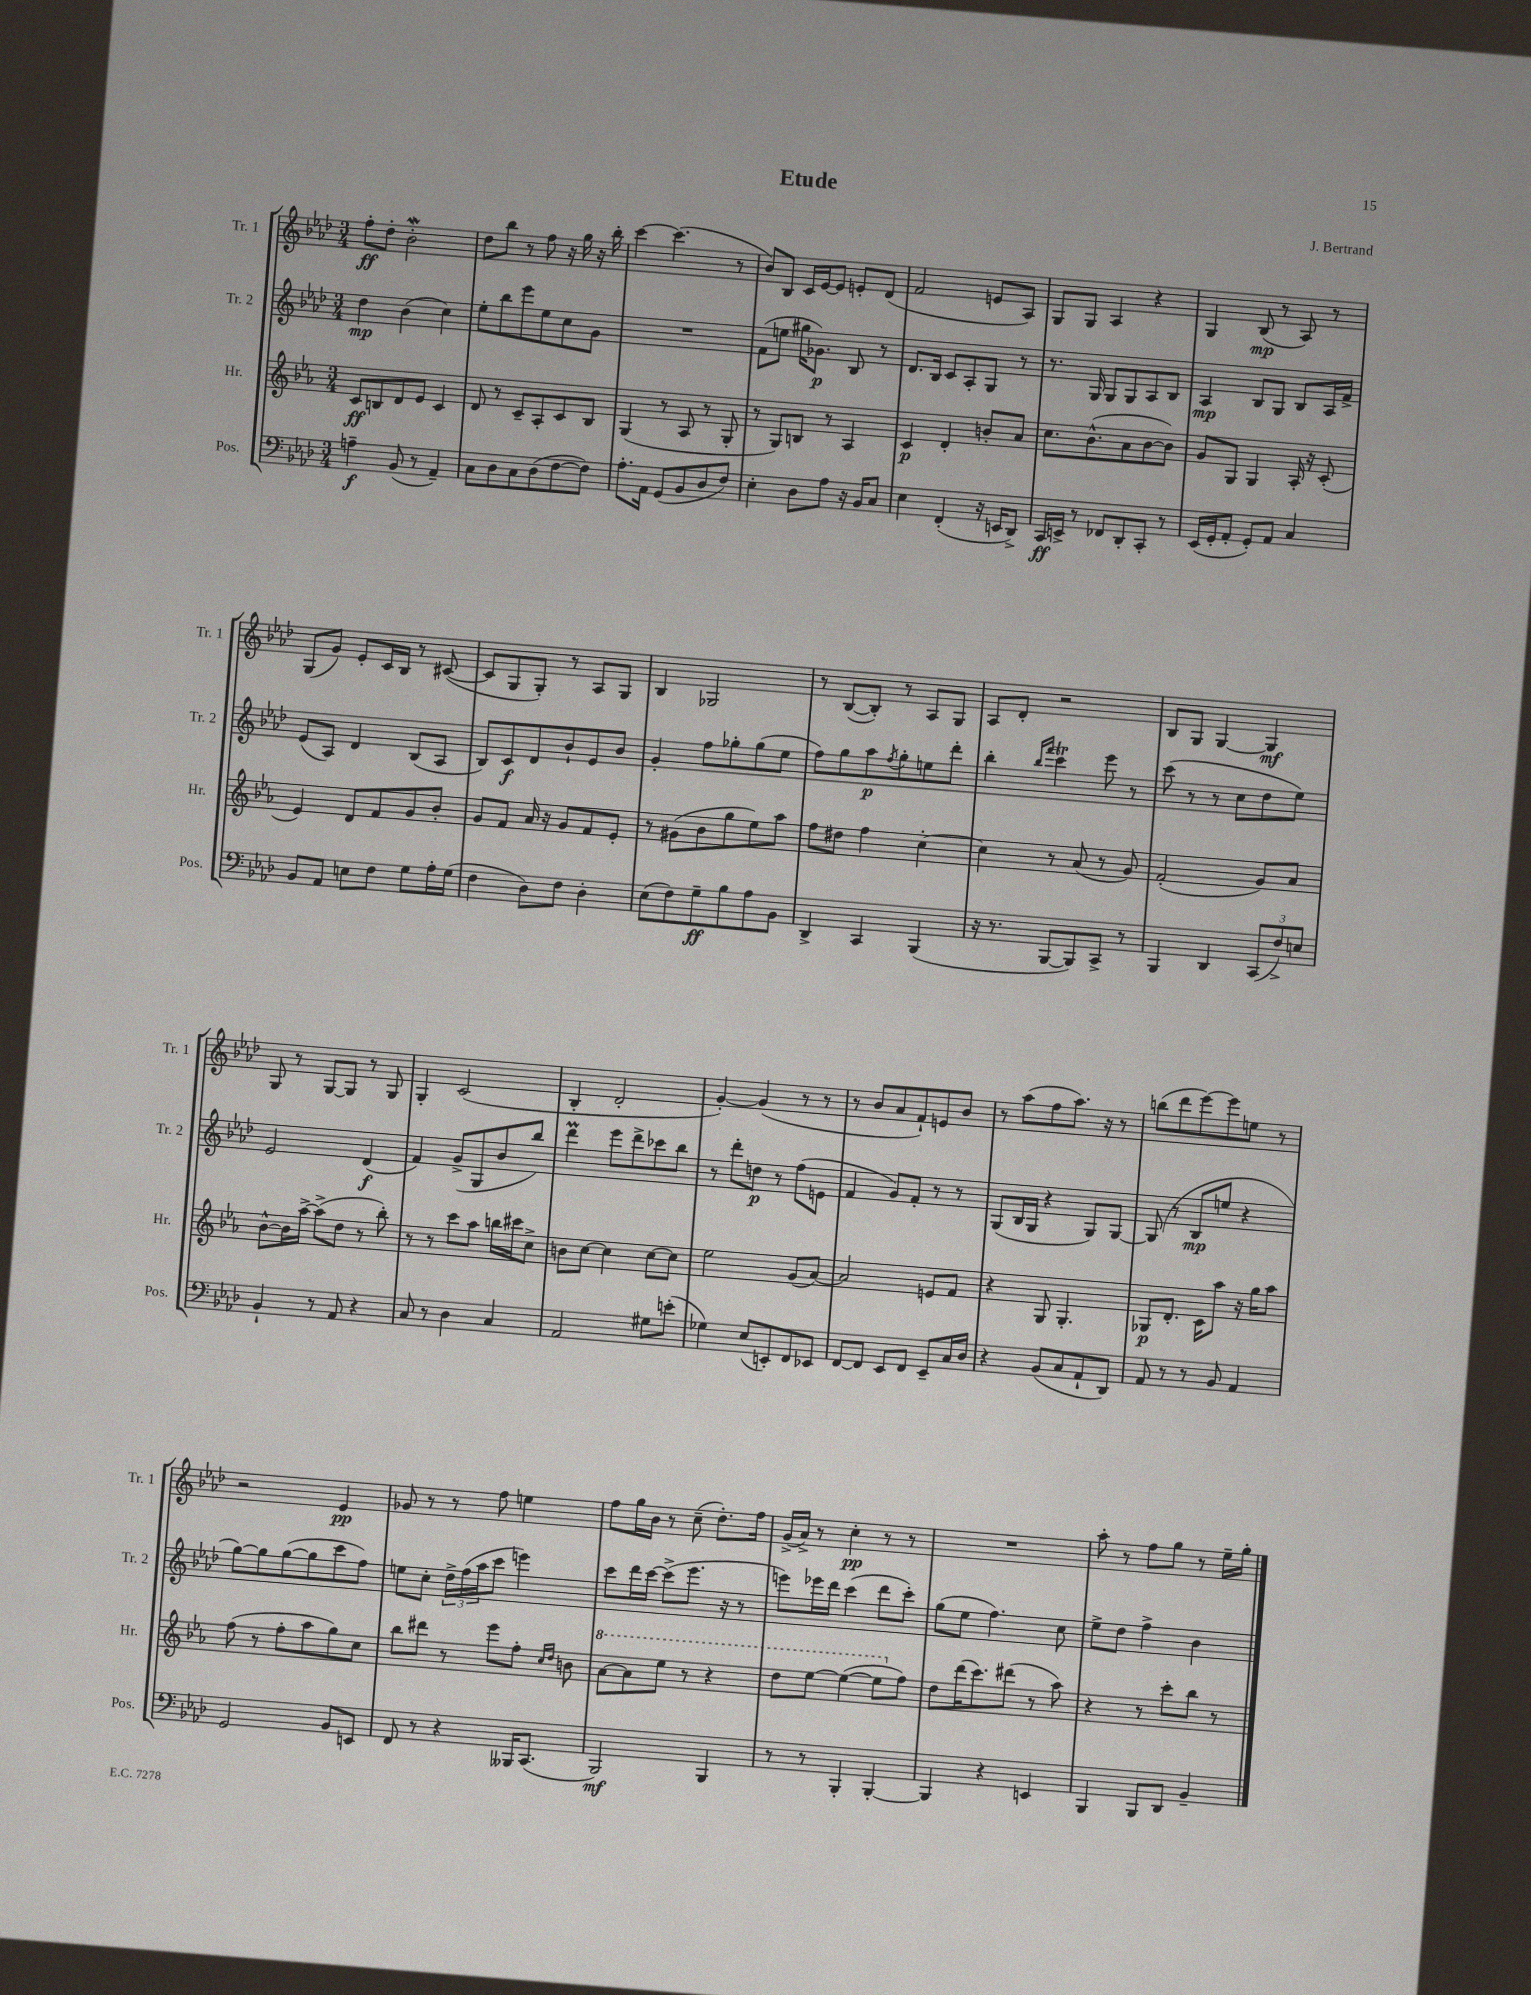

**kern	**kern	**kern	**kern
*staff4	*staff3	*staff2	*staff1
*clefF4	*clefG2	*clefG2	*clefG2
*k[b-e-a-d-]	*k[b-e-a-]	*k[b-e-a-d-]	*k[b-e-a-d-]
*M3/4	*M3/4	*M3/4	*M3/4
4A~	8c	4dd-	8ff'
.	8B	.	8dd-'
(8BB-	8d	(4b-	2b-'
8r	8e-	.	.
4AA-~)	4c	4cc)	.
=	=	=	=
8C	8d	8ee-'	8dd-
8D-	8r	8bb-	8bb-
8C	8c~	8eee-	8r
(8D-	8A-'	8ee-	8ff
[8F	8c	8cc	16r
.	.	.	16gg
8F])	8B-	8g	16r
.	.	.	16bb-'
=	=	=	=
8.A-'	(4G	2.r	[4ccc
16AA-	.	.	.
(8GG	8r	.	(4.ccc]
8BB-	8A-	.	.
8D-	8r	.	.
8F)	8G'	.	8r
=	=	=	=
4E-'	8r	(8f	8b-)
.	8G)	8ee	8B-
8D-	8B	16gg#	16c
.	.	8.g-)	[16e-
8A-	8r	.	8e-]
16r	4A-	8B-	8e'
16BB-	.	.	.
8C	.	8r	(8d-
=	=	=	=
4E-	4c	8.d-	2f
.	.	16B-	.
(4FF'	4d'	8c	.
.	.	8A-'	.
16r	8b'	8G	8e
16EE	.	.	.
8DD-^)	8a-	8r	8A-)
=	=	=	=
16CC	8.cc	8.r	8G
16EE^	.	.	.
8r	.	.	8G
.	(8.b-^^	16G	.
8FF-	.	8G	4A-
8DD-'	8a-	8G	.
8CC'	[8b-	8A-	4r
8r	8b-])	8B-	.
=	=	=	=
(16EE-	8g	4A-	4G
16GG'	.	.	.
8AA-'	8G	.	.
8GG')	4G	8B-	(8B-
8AA-	.	8G	8r
4C	16A-'	8B-	8A-)
.	16r	.	.
.	(8c'	16A-	8r
.	.	16f^	.
=	=	=	=
8BB-	4e-)	(8e-	(8G
8AA-	.	8A-)	8g)
8E	8d	4d-	8e-'
8F	8f	.	16c
.	.	.	16B-
8G	8g	(8B-	8r
16A-'	8b-'	8A-	([8c#
(16G	.	.	.
=	=	=	=
4F	8g	8B-)	8c#]
.	8f	8c	8G
8D-)	16a-	8d-	8G')
.	16r	.	.
8F	8g	8b-`	8r
4D-'	8f	8e-	8A-
.	8e-'	8b-	8G
=	=	=	=
(8E-	8r	4g'	4B-
8F)	(8g#	.	.
8G~	8b-	8ff	2G-
8B-	8gg	8gg-'	.
8A-	8ee-)	(8gg-	.
8BB-	8aa-	8ee-	.
=	=	=	=
4DD-^	8ff	8ff)	8r
.	8dd#	8gg	([8B-
4CC	4ff	8aa-	8B-'])
.	.	8qff	.
.	.	8gg'	8r
(4BBB-	[4cc'	8ee	8A-
.	.	8ddd-'	8G
=	=	=	=
16r	4cc]	4bb-'	8A-
8.r	.	.	.
.	.	.	8d-'
.	.	16qqbb-	.
.	.	16qqfff	.
[8BBB-	8r	4ccc	2r
8BBB-])	(8a-	.	.
8CC^	8r	8eee-	.
8r	8g)	8r	.
=	=	=	=
4BBB-	(2f'	(8ccc	8B-
.	.	8r	8G
4DD-	.	8r	[4G
.	.	8cc	.
(12CC	8g)	8dd-	4G]
12F^)	.	.	.
.	8a-	8ee-)	.
12E	.	.	.
=	=	=	=
4BB-`	[8b-^^	2e-	8G
.	16b-]	.	8r
.	[16aa-^	.	.
8r	(8aa-^]	.	[8G
8AA-	8dd	.	8G]
4r	8r	(4d-	8r
.	8bb-')	.	8G
=	=	=	=
8C	8r	4f)	4G'
8r	8r	.	.
4D-	8ccc	(8g^	(2c
.	8aa-	8G	.
4C	16bb	8b-	.
.	16ccc#	.	.
.	8cc^	8bb-)	.
=	=	=	=
2AA-	8b	4ddd-	4B-'
.	[8cc	.	.
.	4cc]	8eee-	2d-'
.	.	8ddd-^	.
8G#	[8cc	8ccc-	.
(8e'	8cc]	8bb-	.
=	=	=	=
4G-)	2ee-	8r	[4g')
.	.	8ddd-'	.
(8E-	.	8dd	(4g]
8EE')	.	8r	.
8FF	(8g	(8ff	8r
8EE-	[8a-)	8e	8r
=	=	=	=
[8FF	2a-]	4f	8r
8FF]	.	.	8b-
8EE-	.	8g)	8a-
8FF	.	8f'	8f`)
8EE-~	8e	8r	8e
16C	8f	8r	8b-
16D-	.	.	.
=	=	=	=
4r	4r	(8G	8r
.	.	16B-	(8aa-
.	.	16G	.
(8BB-	8G	4r	8ff
8C	4.G'	.	8.aa-)
8AA-`	.	8G)	.
.	.	.	16r
8DD-)	.	[8G	8r
=	=	=	=
8AA-	8G-	(8G]	(8bb
8r	8.d'	8r	8ddd-
8r	.	8B-	[8eee-)
.	16c	.	.
8BB-	8aa-	8ee	8eee-]
4AA-	16r	4r	8ee
.	16gg	.	.
.	8aa-	.	8r
=	=	=	=
2GG	(8ff	[8gg)	2r
.	8r	8gg]	.
.	8ff'	([8gg	.
.	8aa-	8gg]	.
8BB-	8gg)	8ccc	4e-
8EE	8cc	8ff)	.
=	=	=	=
8FF	8bb-	8ee	8g-
8r	8ddd#	8cc'	8r
4r	8r	24dd-^	8r
.	.	(24ff	.
.	.	24aa-	.
.	8eee-	8ccc	8ff
16BBB--	8ff'	4eee)	4ee
(8.CC	.	.	.
.	16qqcc	.	.
.	16qqdd	.	.
.	8b	.	.
=	=	=	=
2BBB-)	[8aa-	8ccc	8ff
.	8aa-]	16ddd-	16gg
.	.	[16ccc	16b-
.	8eee-	(8ccc^]	8r
.	8r	8.eee-	(8cc~
4BBB-	4r	.	8.dd-')
.	.	16r	.
.	.	8r	.
.	.	.	16ff
=	=	=	=
8r	8ddd	8eee)	(16g^
.	.	.	16a-^)
8r	[8eee-	16eee-	8r
.	.	16ddd-	.
4BBB-'	(4eee-_	(4ccc	4cc'
[4BBB-'	8eee-]	8ddd-	8r
.	8ff)	8ccc')	8r
=	=	=	=
4BBB-]	8dd	(8gg	2.r
.	(16ddd	8ee-	.
.	8.ccc)	.	.
4r	.	4.ff)	.
.	(8ddd#	.	.
4EE	8r	.	.
.	8aa-)	8cc	.
=	=	=	=
4BBB-	4r	8ee-^	8aa-'
.	.	8dd-	8r
8BBB-	8r	4ff^	8ff
8DD-	8ccc'	.	8gg
4BB-~	8bb-	4b-	8r
.	8r	.	16ee-~
.	.	.	16gg'
==	==	==	==
*-	*-	*-	*-
